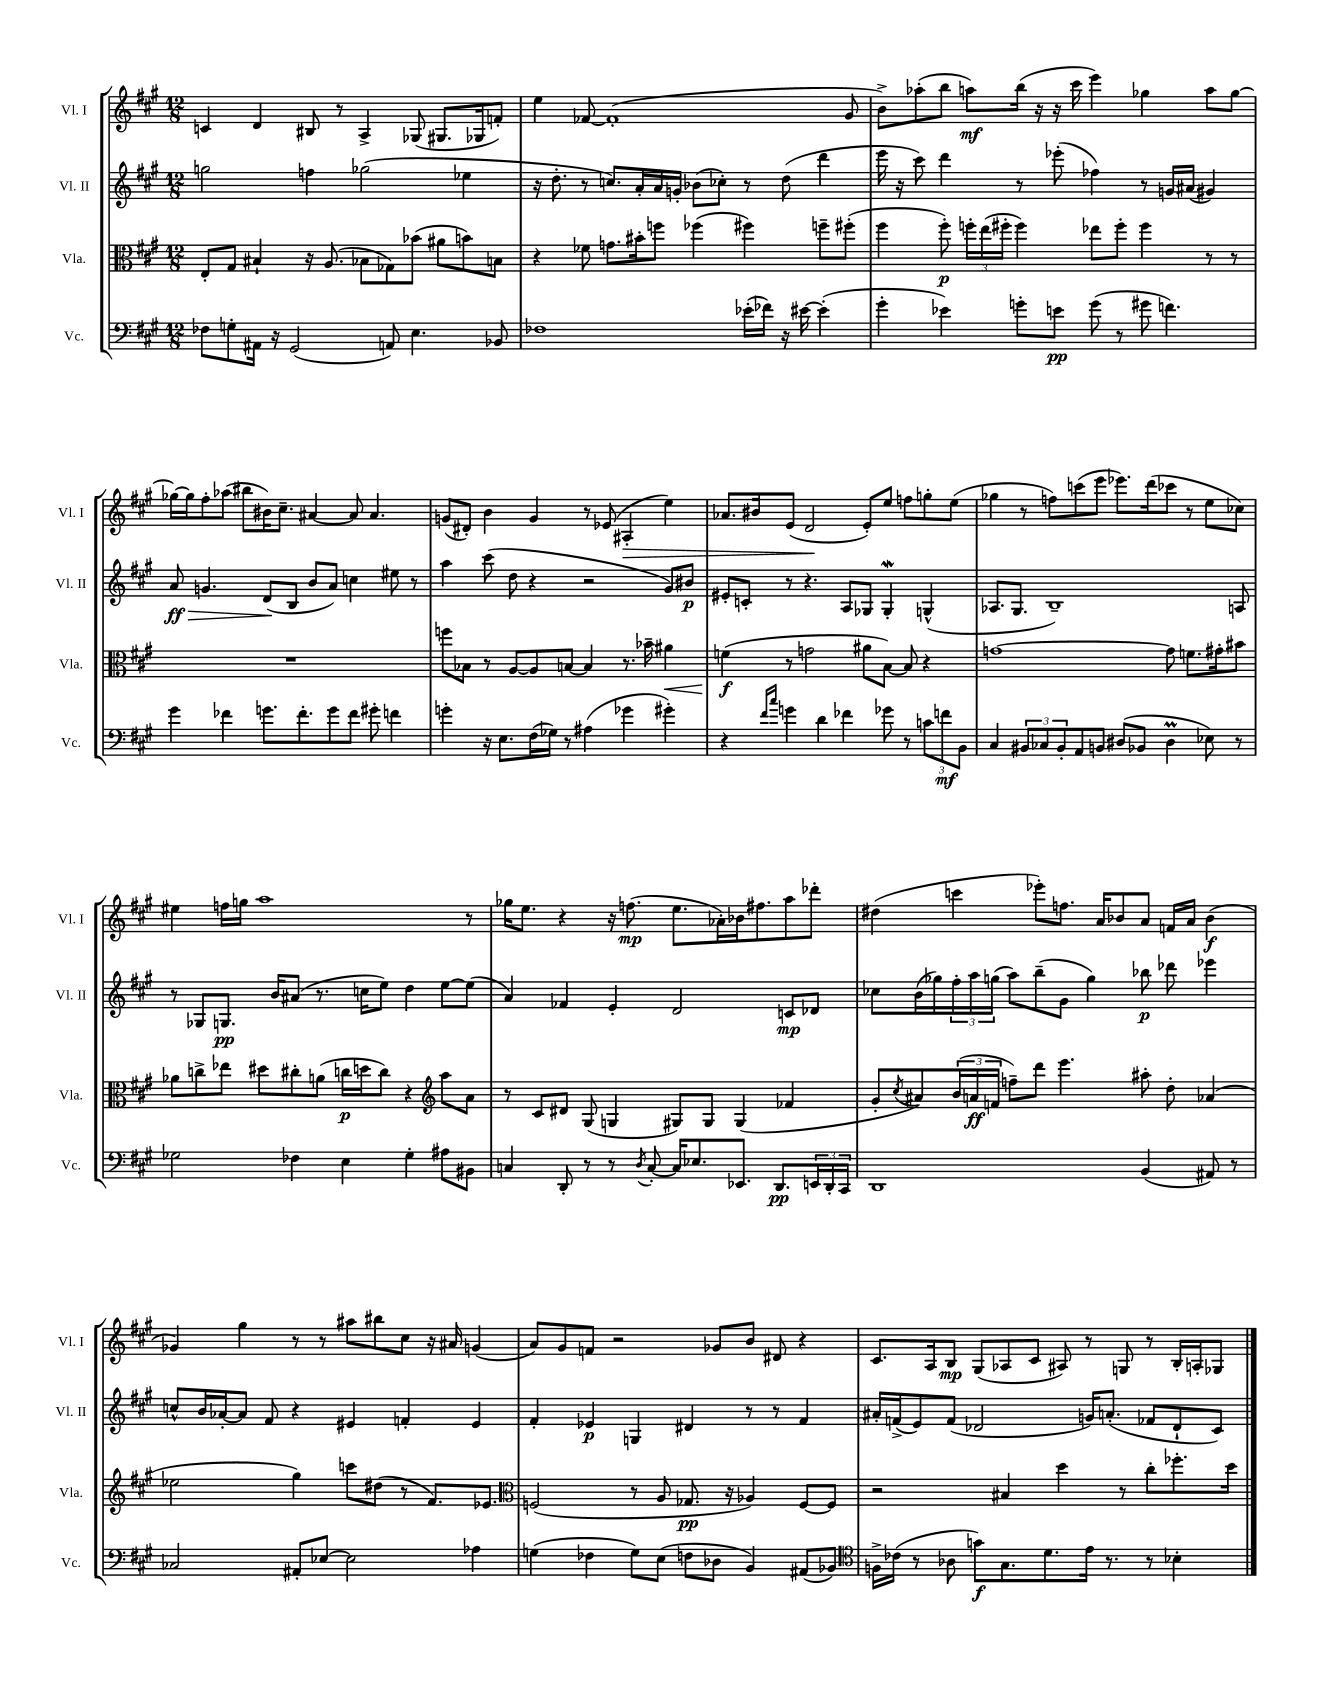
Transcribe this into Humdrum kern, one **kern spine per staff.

**kern	**kern	**kern	**kern
*staff4	*staff3	*staff2	*staff1
*clefF4	*clefC3	*clefG2	*clefG2
*k[f#c#g#]	*k[f#c#g#]	*k[f#c#g#]	*k[f#c#g#]
*M12/8	*M12/8	*M12/8	*M12/8
8F-	8E'	2gg	4c
8G'	8G#	.	.
16AA#	4B#`	.	4d
16r	.	.	.
(2GG#	.	.	.
.	16r	4ff	8B#
.	(8.A	.	.
.	.	.	8r
.	8B-	(2gg-	4A^
8AA)	8G-)	.	.
4.E	(8b-	.	(8G-
.	8a#	.	8.G#
.	8b)	4ee-	.
.	.	.	16G-
8BB-	8B	.	8f')
=	=	=	=
1F-	4r	16r	4ee
.	.	8.dd'	.
.	8f-	8r	[8f-
.	8.g	8.cc)	(1f-']
.	16b#'	16a'	.
.	8ff	16a	.
.	.	16g'	.
.	(4ff-	(8b-	.
.	.	8cc-')	.
(16e-'	4ff#)	8r	.
16f-)	.	.	.
16r	.	(8dd	.
[16e#	.	.	.
(4e#']	8ff~	4ddd	.
.	(8ff#'	.	8g#
=	=	=	=
4g#'	4ff#	16eee	8b^)
.	.	16r	.
.	.	8ccc#)	(8aa-'
4e-)	8ff#')	4ddd	8bb
.	24ff'	.	8aa)
.	(24ee	.	.
.	24ff#'	.	.
8g'	4ff#)	8r	(16bb
.	.	.	16r
8e	.	(8eee-'	16r
.	.	.	16ccc#
(8g	8ee-	4ff-)	4eee)
8r	8ff#'	.	.
8g#	4ff#	8r	4gg-
4.f)	.	16g	.
.	.	(16a#	.
.	8r	4g#)	8aa
.	8r	.	[8gg-
=	=	=	=
4g#	1.r	8a	16gg-_
.	.	.	16gg-]
.	.	4.g	8ff#'
4f-	.	.	(8aa-
.	.	.	8bb#
8.g	.	(8d	16b#)
.	.	.	8.cc#~
.	.	8B	.
8.f-'	.	.	.
.	.	8b	[4a#
8g	.	8a)	.
8f-	.	4cc	8a#]
8g#'	.	.	4.a#
4f	.	8ee#	.
.	.	8r	.
=	=	=	=
4g'	8ff	4aa	(8g
.	8B-	.	8d#')
16r	8r	(8ccc#	4b
8.E	.	.	.
.	[8A	8dd	.
(16F#	8A]	4r	4g
16G-)	.	.	.
8r	[8B	.	.
(4A#	4B]	2r	8r
.	.	.	(8e-
4g-	8.r	.	4A#'
.	16b-~	.	.
4g#')	4a#	8g#)	4ee)
.	.	8b#	.
=	=	=	=
4r	(4f	8e#'	8.a-
.	.	8c'	.
.	.	.	16b#
16qqf#	.	.	.
16qqcc#	.	.	.
4g	8r	8r	(8e
.	2g	4.r	2d
4d	.	.	.
4f-	.	8A	.
.	8a#	8G-	8e')
8g-	[8B)	4G-'	8ee
8r	8B]	.	8ff
12c	4r	(4G^^	8gg'
12f	.	.	.
.	.	.	(8ee
12BB	.	.	.
=	=	=	=
4C#	[1g	8.A-	4gg-
.	.	8.G#	.
12BB#	.	.	8r
12C-	.	.	.
.	.	1B~)	8ff)
12BB#'	.	.	.
8AA	.	.	(8ccc
8BB	.	.	8eee
(8D#	.	.	8.eee-)
8BB-	.	.	.
.	.	.	(16ddd
4D#	8g]	.	8ccc-
.	8.f	.	8r
8E-)	.	.	8ee
.	16g#'	.	.
8r	8b#	8A	8cc-)
=	=	=	=
2G-	8a-	8r	4ee#
.	8cc^	8G-	.
.	8ee-	8.G	16ff
.	.	.	16gg
.	8dd#	.	1aa
.	.	16b	.
4F-	8cc#'	(8a#	.
.	(8a	8.r	.
4E	16cc	.	.
.	16dd	16cc	.
.	8cc)	8ee)	.
4G-'	4r	4dd	.
*	*clefG2	*	*
8A#	8aa	[8ee	.
8BB#	8a	(8ee]	8r
=	=	=	=
4C	8r	4a)	16gg-
.	.	.	8.ee
.	8c#	.	.
8DD'	8d#	4f-	4r
8r	(8G#	.	.
8r	4G	4e'	16r
.	.	.	(8.ff
8qD	.	.	.
[8C'	.	.	.
16C]	8G#)	2d	8.ee
8.E-	.	.	.
.	8G#	.	.
.	.	.	16a-')
8.EE-	(4G#	.	16b-
.	.	.	8.ff#
8.DD	.	.	.
.	4f-	8c	8aa
24EE	.	8d-	8ddd-'
24DD'	.	.	.
24CC#	.	.	.
=	=	=	=
1DD	8g#'	8cc-	(4dd#
.	8qcc#	.	.
.	8a#)	(16b	.
.	.	16gg-)	.
.	(24b	24ff#'	4ccc
.	24a	24aa	.
.	24f	(24gg	.
.	8ff~)	8aa)	.
.	8ddd	(8bb~	8eee-')
.	4.eee	8g#	8.ff
.	.	4gg)	.
.	.	.	16a
.	.	.	8b-
(4BB	8aa#'	8bb-	8a
.	8dd'	8ddd-	16f
.	.	.	16a
8AA#)	(4a-	4eee-	(4b-
8r	.	.	.
=	=	=	=
2C-	2ee-	8cc^^	4g-)
.	.	16b	.
.	.	[16a-'	.
.	.	8a-]	4gg#
.	.	8f#	.
8AA#'	4gg#)	4r	8r
[8E-	.	.	8r
2E-]	8ccc	4e#	8aa#
.	(8dd#	.	8bb#
.	8r	4f'	8cc#
.	8.f#)	.	16r
.	.	.	16a#
4A-	.	4e#	(4g
.	8.e-	.	.
=	=	=	=
*	*clefC3	*	*
(4G	(2F	4f#'	8a)
.	.	.	8g#
4F-	.	4e-	8f
.	.	.	2r
8G)	8r	4G	.
(8E	8A	.	.
8F	8.G-	4d#	.
8D-	.	.	8g-
.	16r	.	.
4BB)	4A-)	8r	8b
.	.	8r	8d#
(8AA#	[8F	4f#	4r
8BB-)	8F]	.	.
=	=	=	=
*clefC4	*	*	*
16F^	2r	16a#'	8.c#
(16c-	.	(16f^	.
8r	.	8e)	.
.	.	.	16A
8A-	.	(8f	8B
8g)	.	2d-	(8G#
8.G#	4B#	.	8A-
.	.	.	8c#
8.d	.	.	.
.	4dd	.	8A#)
16e	.	16g)	8r
8.r	.	(8.a'	.
.	8r	.	8G
8r	8cc#'	8f-	8r
4B-'	8.ff-'	8d-`	16B'
.	.	.	16A'
.	.	8c#)	8G-
.	16dd	.	.
==	==	==	==
*-	*-	*-	*-
